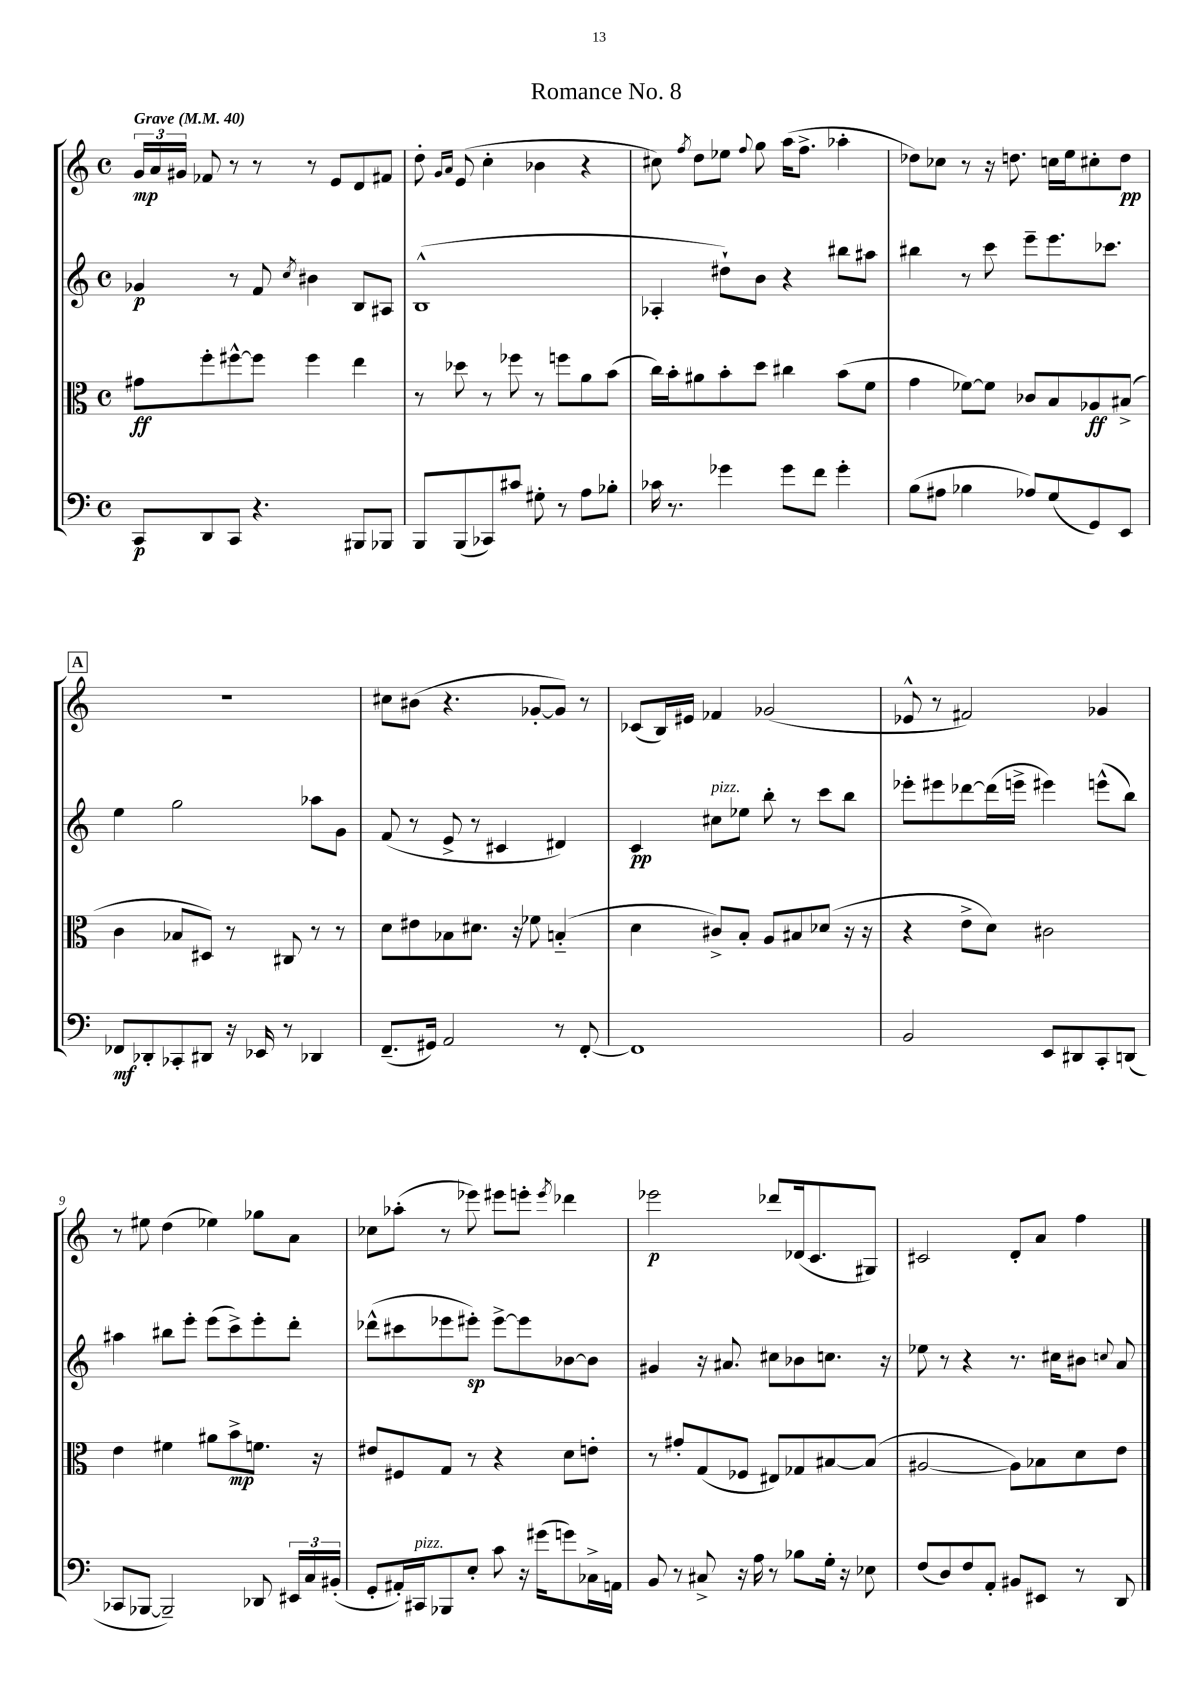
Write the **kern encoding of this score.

**kern	**kern	**kern	**kern
*staff4	*staff3	*staff2	*staff1
*clefF4	*clefC3	*clefG2	*clefG2
*k[]	*k[]	*k[]	*k[]
*M4/4	*M4/4	*M4/4	*M4/4
*met(c)	*met(c)	*met(c)	*met(c)
*MM40	*MM40	*MM40	*MM40
8CC	8g#	4g-	24g
.	.	.	24a
.	.	.	24g#
8DD	8ff'	.	8f-
8CC	[8ff#^^	8r	8r
4.r	8ff#]	8f	8r
.	.	8qcc	.
.	4ff#	4b#	8r
.	.	.	8e
8BBB#	4ee	8B	8d
8BBB-	.	8A#	8f#
=	=	=	=
8BBB	8r	(1B^^	8dd'
.	.	.	16qqg
.	.	.	16qqa
(8BBB	8dd-	.	(8e
8CC-)	8r	.	4cc'
8c#	8ff-	.	.
8G#'	8r	.	4b-
8r	8ff	.	.
8A	8a	.	4r
8B-'	(8b	.	.
=	=	=	=
16c-	16cc)	4A-'	8cc#)
8.r	16b'	.	.
.	.	.	8qff
.	8a#	.	8dd
4g-	8b'	8dd#`)	8ee-
.	.	.	8qqff
.	8dd	8b	8gg
8g-	4cc#	4r	(16aa
.	.	.	8.ff^
8f	.	.	.
4g-'	(8b	8bb#	4aa-'
.	8f	8aa#	.
=	=	=	=
(8B	4g	4bb#	8dd-)
8A#	.	.	8cc-
4B-	[8f-)	8r	8r
.	8f-]	8ccc	16r
.	.	.	8.dd
8A-)	8c-	8eee~	.
(8G	8B	8.eee	16cc
.	.	.	16ee
8GG)	8A-	.	8cc#'
.	.	8.ccc-	.
8EE	(8B#^	.	8dd
=	=	=	=
8FF-	4c	4ee	1r
8DD-'	.	.	.
8CC-'	8B-	2gg	.
8DD#	8D#)	.	.
16r	8r	.	.
16EE-	.	.	.
8r	8C#	.	.
4DD-	8r	8aa-	.
.	8r	8g	.
=	=	=	=
(8.FF~	8d	(8f	8cc#
.	8e#	8r	(8b#
16GG#)	.	.	.
2AA	8B-	8e^	4.r
.	8.d#	8r	.
.	.	4c#	.
.	16r	.	.
.	8f-	.	[8g-'
8r	(4B'~	4d#)	8g-])
[8FF'	.	.	8r
=	=	=	=
1FF]	4d	4c	(8c-
.	.	.	16B)
.	.	.	16e#
.	8c#^)	8cc#	4f-
.	8B'	8ee-	.
.	8A	8bb'	(2g-
.	8B#	8r	.
.	(8d-	8ccc	.
.	16r	8bb	.
.	16r	.	.
=	=	=	=
2BB	4r	8eee-'	8e-^^
.	.	8eee#	8r
.	8e^	[8ddd-	2f#)
.	8d)	(16ddd-]	.
.	.	16eee^	.
8EE	2c#	4eee#)	.
8DD#	.	.	.
8CC'	.	(8eee^^	4g-
(8DD	.	8bb)	.
=	=	=	=
8CC-	4e	4aa#	8r
[8BBB-	.	.	8ee#
2BBB-~])	4f#	8bb#	(4dd
.	.	8eee'	.
.	8a#	(8eee	4ee-)
.	8b^	8ccc^)	.
8DD-	8.f	8eee'	8gg-
24EE#	.	8ddd'	8a
24C	.	.	.
.	16r	.	.
(24BB#'	.	.	.
=	=	=	=
8GG'	8e#	(8ddd-^^	8cc-
16AA#')	8F#	8ccc#	(8aa-'
16CC#	.	.	.
8BBB-	8G	8eee-	8r
8E'	8r	8eee#')	8eee-)
8c	4r	[8eee#^	8eee#
16r	.	8eee#]	8eee'
(16g#	.	.	.
.	.	.	8qeee
8g)	8d	[8b-	4ddd-
16C-^	8e'	8b-]	.
16AA	.	.	.
=	=	=	=
8BB	8r	4g#	2eee-
8r	8g#'	.	.
8C#^	(8G	16r	.
.	.	8.a#	.
16r	8F-	.	.
16A	.	.	.
8r	8E#)	8cc#	8ddd-
8B-	8G-	8b-	(16d-
.	.	.	8.c
16G'	[8B#	8.cc	.
16r	.	.	.
8E-	(8B#]	.	8G#)
.	.	16r	.
=	=	=	=
(8F	[2A#	8ee-	2c#
8D)	.	8r	.
8F	.	4r	.
8AA'	.	.	.
8BB#	8A#])	8.r	8d'
8EE#	8B-	.	8a
.	.	16cc#	.
8r	8d	8b#	4ff
.	.	8qqcc	.
8DD	8e	8a	.
==	==	==	==
*-	*-	*-	*-
